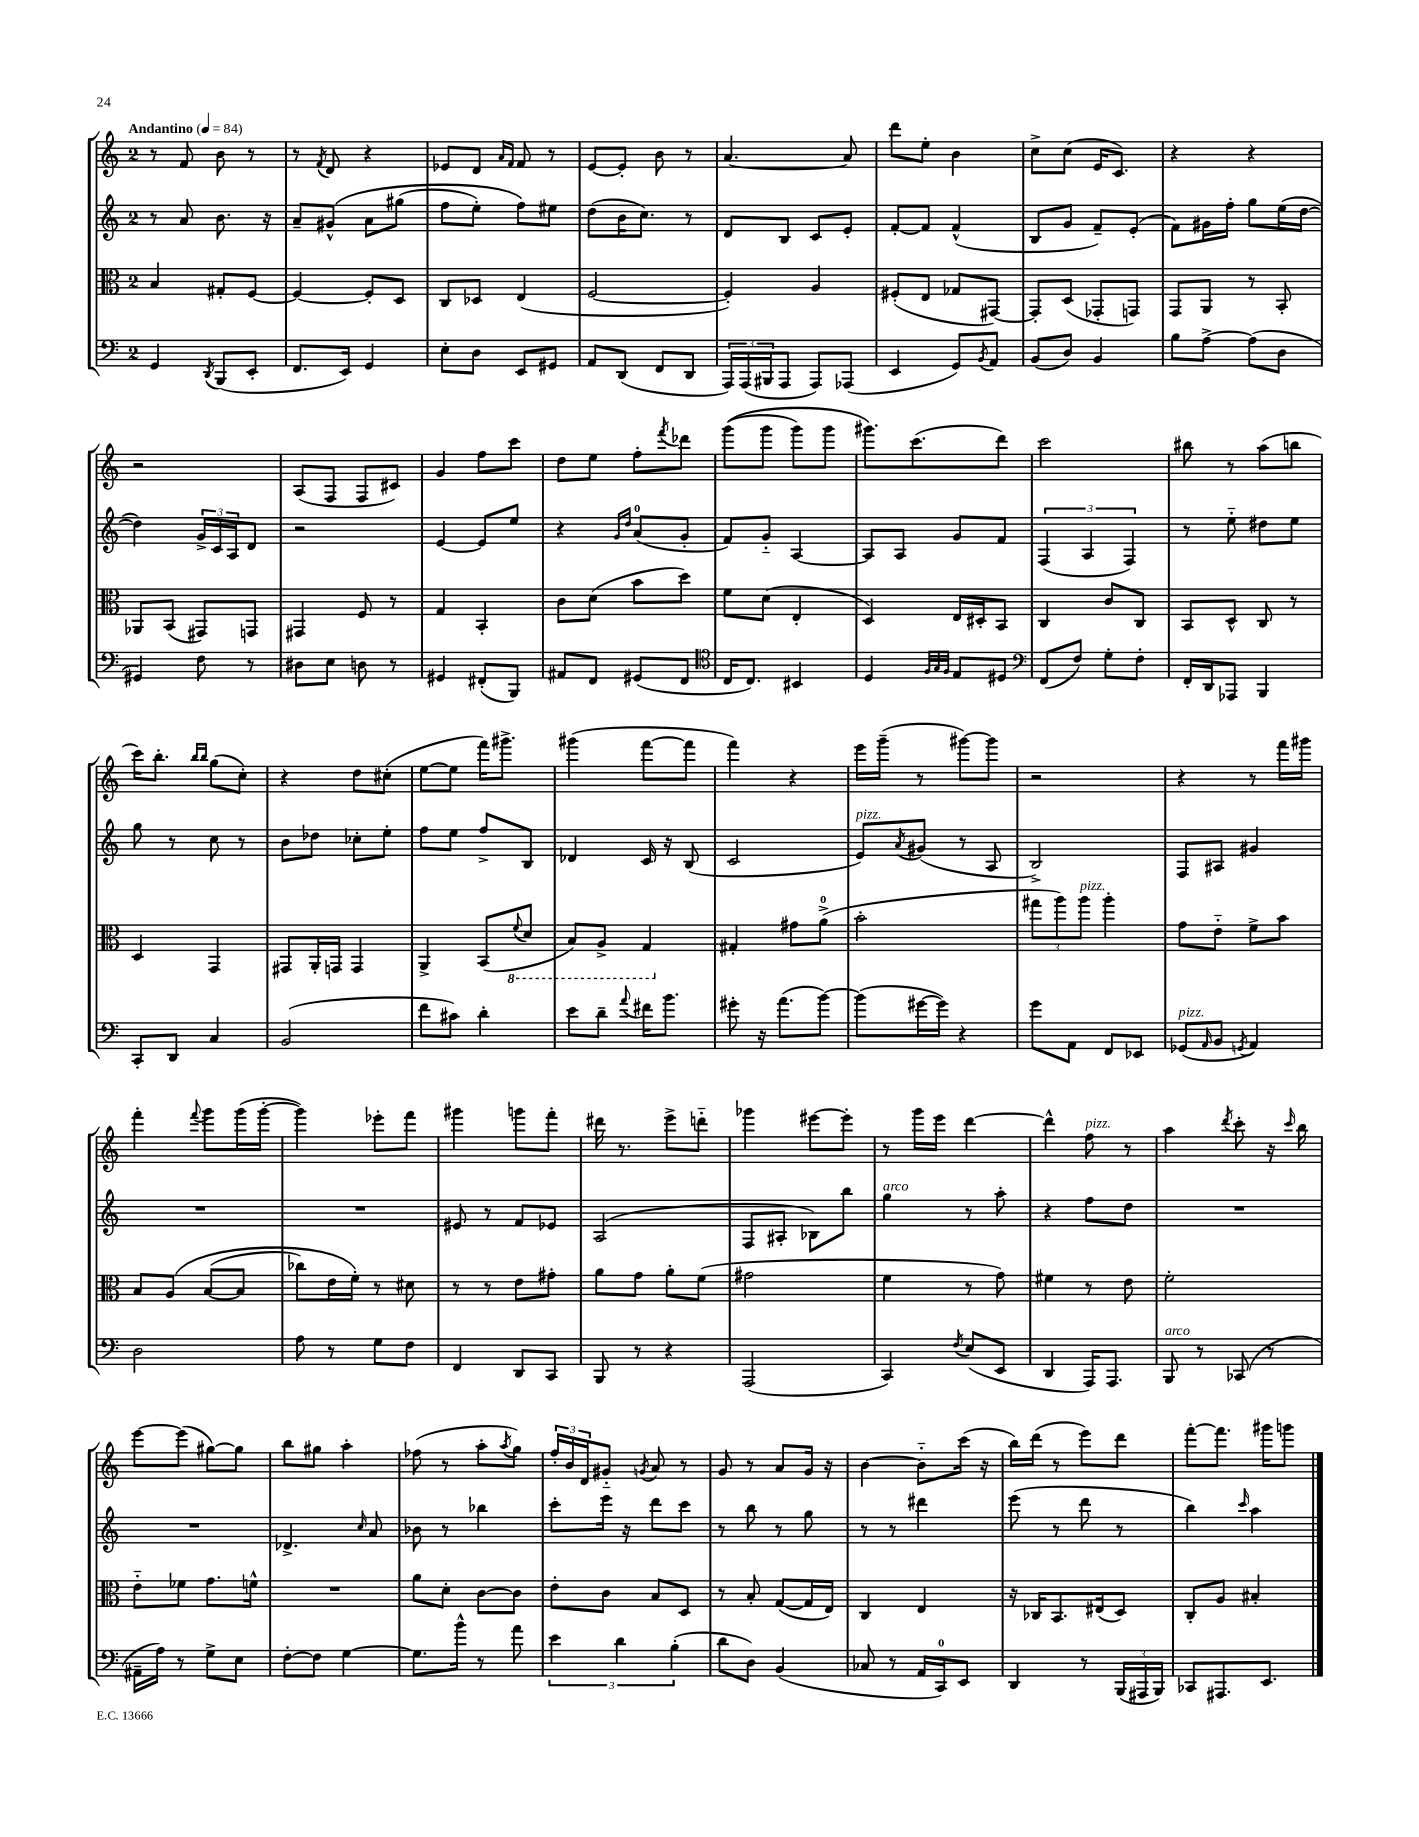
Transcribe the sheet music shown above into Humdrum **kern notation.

**kern	**kern	**kern	**kern
*staff4	*staff3	*staff2	*staff1
*clefF4	*clefC3	*clefG2	*clefG2
*k[]	*k[]	*k[]	*k[]
*M2/4	*M2/4	*M2/4	*M2/4
*MM84	*MM84	*MM84	*MM84
4GG	4B	8r	8r
.	.	8a	8f
8qDD	.	.	.
(8BBB	8G#'	8.b	8b
8EE'	[8F	.	8r
.	.	16r	.
=	=	=	=
8.FF	4F_	8a~	8r
.	.	.	8qf
.	.	&(8g#^^	8d
16EE)	.	.	.
4GG	8F']	8a	4r
.	8D	(8gg#	.
=	=	=	=
8E'	8C	8ff	8e-
8D	8D-	8ee')	8d
.	.	.	16qqa
.	.	.	16qqf
8EE	(4E	8ff&)	8f
8GG#	.	8ee#	8r
=	=	=	=
8AA	[2F	(8dd	[8e
(8DD	.	16b	8e']
.	.	8.cc)	.
8FF	.	.	8b
8DD	.	8r	8r
=	=	=	=
24AAA)	4F'])	8d	[4.a
(24AAA	.	.	.
24BBB#	.	.	.
8AAA	.	8B	.
8AAA)	4A	8c	.
(8AAA-	.	8e'	8a]
=	=	=	=
4EE	(8F#'	[8f'	8ddd
.	8E	8f]	8ee'
8GG)	8G-	(4f^^	4b
8qBB	.	.	.
8AA	[8GG#)	.	.
=	=	=	=
(8BB	8GG#']	8B	8cc^
8D)	(8D	8g	(8cc
4BB	8GG-'	8f~)	16e
.	.	.	8.c)
.	8GG)	(8e'	.
=	=	=	=
8B	8GG	8f)	4r
[8A^	8AA	16g#	.
.	.	16ff'	.
(8A]	8r	8gg	4r
8D	8BB'	(16ee	.
.	.	[16dd	.
=	=	=	=
4GG#)	8AA-	4dd])	2r
.	(8BB	.	.
8F	8GG#)	24g^	.
.	.	24c	.
.	.	24A	.
8r	8GG	8d	.
=	=	=	=
8D#	4GG#	2r	(8A
8E	.	.	8F
8D	8F	.	8F
8r	8r	.	8c#)
=	=	=	=
4GG#	4G	[4e	4g
(8FF#'	4BB'	8e]	8ff
8BBB)	.	8ee	8ccc
=	=	=	=
8AA#	8c	4r	8dd
8FF	(8d	.	8ee
.	.	16qqg	.
.	.	16qqdd	.
(8GG#	8b	(8a	8ff'
.	.	.	8qfff
8FF	8dd)	8g'	8ddd-
=	=	=	=
*clefC4	*	*	*
16C	8f	8f)	&((8ggg
8.C)	.	.	.
.	(8d	8g'~	8ggg
4BB#	4E'	[4A	8ggg)
.	.	.	8ggg
=	=	=	=
4D	4D)	8A]	8.ggg#&)
.	.	8A	.
.	.	.	(8.ccc
32qqF	.	.	.
32qqG	.	.	.
32qqF	.	.	.
8E	16E	8g	.
.	16D#'	.	.
8D#	8BB	8f	8ddd)
=	=	=	=
*clefF4	*	*	*
(8FF	4C	(6F	2ccc
8F)	.	.	.
.	.	6A	.
8G'	8c	.	.
.	.	6F)	.
8F'	8C	.	.
=	=	=	=
16FF'	8BB	8r	8bb#
16DD	.	.	.
8AAA-	8D^^	8ee'~	8r
4BBB	8C	8dd#	(8aa
.	8r	8ee	8bb
=	=	=	=
8CC'	4D	8gg	16ccc)
.	.	.	8.bb'
8DD	.	8r	.
.	.	.	16qqbb
.	.	.	16qqbb
4C	4GG	8cc	(8gg
.	.	8r	8cc')
=	=	=	=
(2BB	8GG#	8b	4r
.	16AA'	8dd-	.
.	16GG	.	.
.	4GG	8cc-'	8dd
.	.	8ee'	(8cc#'
=	=	=	=
8f	4AA^	8ff	[8ee
8c#)	.	8ee	8ee]
4d'	(8BB	8ff^	16fff)
.	.	.	8.ggg#^
.	8qqF	.	.
.	8D	8B	.
=	=	=	=
8e	8BB)	4d-	(4ggg#
8d~	8AA^	.	.
8qqa	.	.	.
16f#	4GG	16c	[8fff
8.b	.	16r	.
.	.	(8B	8fff]
=	=	=	=
8g#'	4G#'	2c	4fff)
16r	.	.	.
(8.a	.	.	.
.	8g#	.	4r
[8b)	(8a^	.	.
=	=	=	=
(8b]	2b'	8e)	16eee
.	.	.	(16ggg~
.	.	8qa	.
[16g#	.	(8g#	8r
16g#])	.	.	.
4r	.	8r	[8ggg#)
.	.	8A	8ggg#]
=	=	=	=
8g	12gg#	2B^)	2r
.	12aa)	.	.
8AA	.	.	.
.	12aa	.	.
8FF	4aa'	.	.
8EE-	.	.	.
=	=	=	=
(8GG-	8g	8F	4r
16qqAA	.	.	.
8BB	8e'~	8A#	.
8qGG	.	.	.
4AA)	8f^	4g#	8r
.	8b	.	16fff
.	.	.	16ggg#
=	=	=	=
2D	8B	2r	4fff'
.	&(8A	.	.
.	.	.	8qqfff
.	([8B	.	8ggg
.	8B]	.	(16ggg
.	.	.	[16ggg'
=	=	=	=
8A	8cc-)	2r	4ggg])
8r	16e	.	.
.	16f'&)	.	.
8G	8r	.	8eee-'
8F	8d#	.	8fff
=	=	=	=
4FF	8r	8e#	4ggg#
.	8r	8r	.
8DD	8e	8f	8ggg
8CC	8g#'	8e-	8fff'
=	=	=	=
8BBB	8a	(2A	16ddd#
.	.	.	8.r
8r	8g	.	.
4r	8a'	.	8eee^
.	(8f	.	8ddd'~
=	=	=	=
(2AAA	2g#	8F	4ggg-
.	.	8A#'	.
.	.	8B-)	[8eee#
.	.	8bb	8eee#']
=	=	=	=
4CC)	4f	4gg	8r
.	.	.	16ggg
.	.	.	16eee
8qF	.	.	.
(8E	8r	8r	[4ddd
8EE	8g)	8aa'	.
=	=	=	=
4DD	4f#	4r	4ddd^^]
16AAA)	8r	8ff	8ff
8.AAA	.	.	.
.	8e	8dd	8r
=	=	=	=
8BBB	2f'	2r	4aa
8r	.	.	.
.	.	.	8qddd
(8CC-	.	.	8ccc'
8r	.	.	16r
.	.	.	16qqccc
.	.	.	16bb
=	=	=	=
16AA#~	8e'~	2r	[8eee
16A)	.	.	.
8r	8f-	.	(8eee]
8G^	8.g	.	[8gg#)
8E	.	.	8gg#]
.	16f^^	.	.
=	=	=	=
[8F'	2r	4.d-^	8bb
8F]	.	.	8gg#
[4G	.	.	4aa'
.	.	16qqcc	.
.	.	8a	.
=	=	=	=
8.G]	8a	8b-	(8ff-
.	8d'	8r	8r
16b^^	.	.	.
8r	[8c	4bb-	8aa'
.	.	.	8qaa
8a	8c]	.	8gg)
=	=	=	=
6e	8e'	8ccc'	24ff'
.	.	.	24b
.	.	.	24d
.	8c	16eee	8g#'~
6d	.	.	.
.	.	16r	.
.	.	.	8qg
.	8B	8ddd	8a
(6B'	.	.	.
.	8D	8ccc	8r
=	=	=	=
8d	8r	8r	8g
8D)	8B'	8bb	8r
(4BB	([8G	8r	8a
.	16G]	8gg	16g
.	16E)	.	16r
=	=	=	=
8C-	4C	8r	[4b
8r	.	8r	.
16AA	4E	4ddd#	8b'~]
16CC)	.	.	.
8EE	.	.	(16ccc
.	.	.	16r
=	=	=	=
4DD	16r	(8eee	16bb)
.	16C-	.	(16ddd
.	8.BB	8r	8r
8r	.	8ddd	8eee)
.	(16E#	.	.
(24BBB	8D)	8r	8ddd
24AAA#	.	.	.
24BBB)	.	.	.
=	=	=	=
8CC-	8C'	4bb)	[8fff'
8.AAA#	8A	.	8.fff]
.	.	16qqccc	.
.	4B#'	4aa	.
8.EE	.	.	16ggg#
.	.	.	8ggg
==	==	==	==
*-	*-	*-	*-
